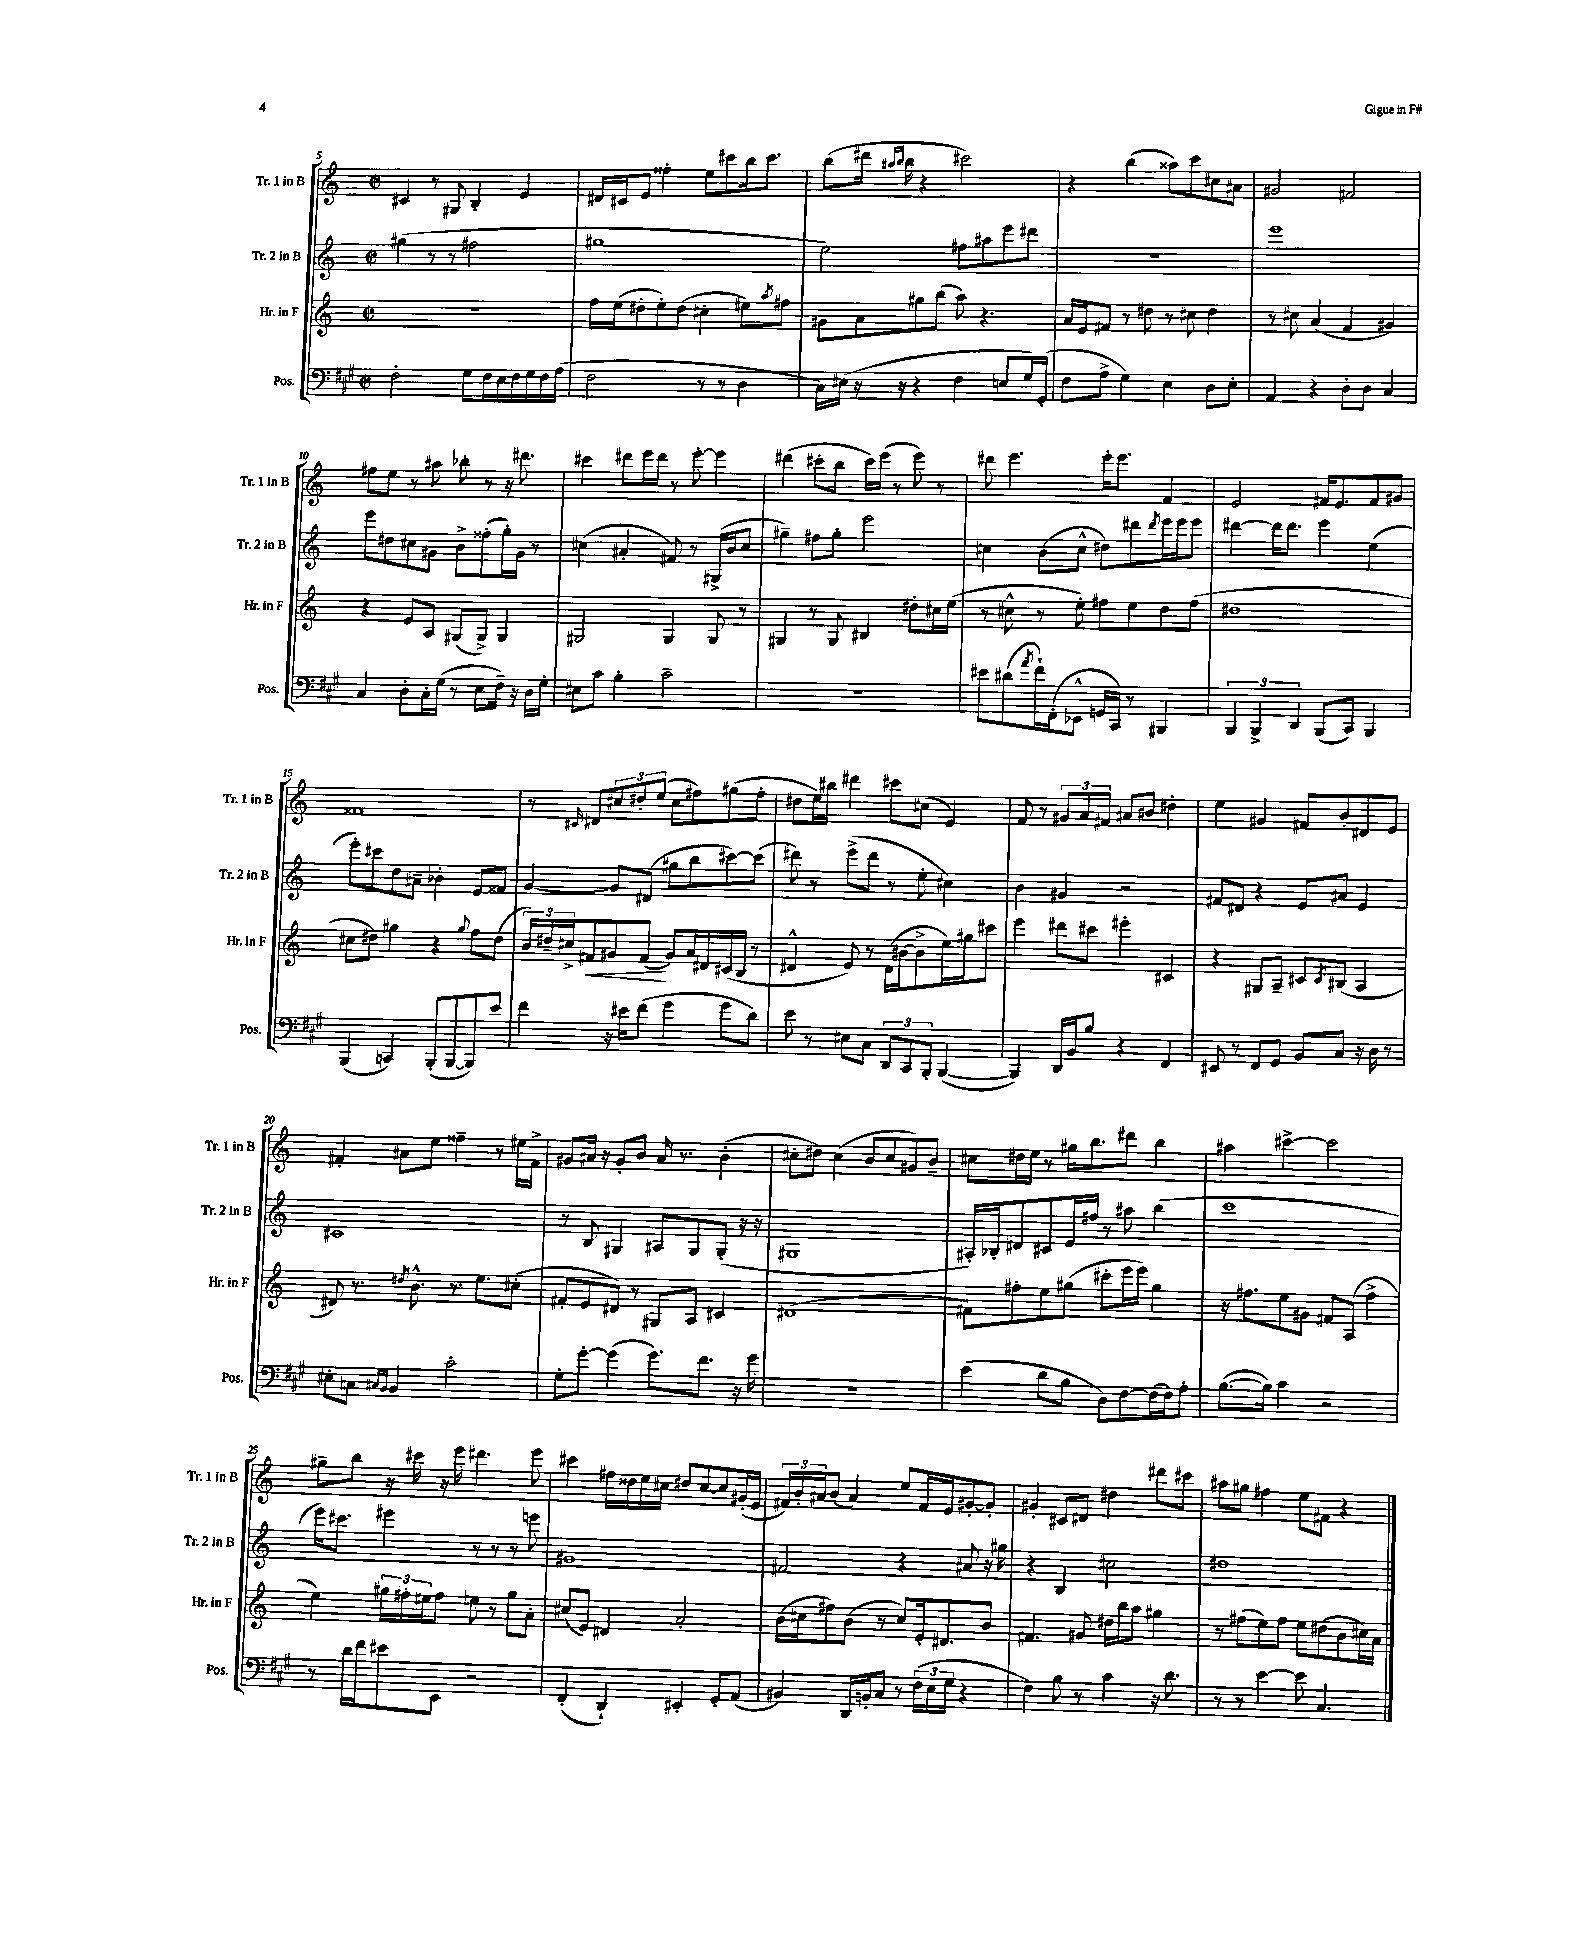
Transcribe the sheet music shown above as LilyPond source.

<<
\new StaffGroup <<
\new Staff = "s0" \with { instrumentName = "Tr. 1 in B" shortInstrumentName = "Tr. 1 in B" } {
    \clef treble \key c \major \defaultTimeSignature \time 2/2
    cis'4 r8 gis8 b4-. e'4 |
    dis'16 cis'16 e'8 fisis''4-. e''8 cis'''8 b''16 cis'''8. |
    b''8( dis'''16 \grace { ais''16 b''16 } b''16 r4 cis'''2) |
    r4 b''4( aisis''8) c'''8 cis''8 ais'8 |
    gis'2 fis'2 |
    fis''8 e''8 r8 ais''8 bes''8-. r8 r16 dis'''8. |
    cis'''4 dis'''8 e'''16 dis'''16 r8 e'''8~-. e'''4 |
    dis'''4( cis'''8-. b''8 cis'''16) e'''16( r8 e'''8) r8 |
    dis'''8 e'''4. e'''16-. e'''8. f'4 |
    e'2 fis'16 e'8. fis'8 gis'8 |
    fisis'1 |
    r8 \grace { cis'16 } dis'8 \tuplet 3/2 { cis''8 dis''8-. e''8( } cis''8 fis''8) gis''8( fis''8-. |
    dis''8 e''16) bis''16 dis'''4 cis'''8 cis''8( e'4) |
    f'8 r8 \tuplet 3/2 { gis'8 a'8 fis'8 } ais'8 bis'8 dis''4-. |
    e''4 gis'4 fis'8 b'8-. dis'8 e'8 |
    fis'4-. ais'8 e''8 fisis''4-- r8 eis''16 fis'16-> |
    gis'8 ais'16 r16 gis'8-. b'8 ais'16 r8. b'4-.( |
    cis''8-. dis''8) cis''4( b'8 cis''8 gis'8) b'8-- |
    cis''8 dis''16 e''16 r8 gis''16 b''8. dis'''8 b''4 |
    ais''4 cis'''4~-> cis'''2 |
    gis''8-- b''8 r16 cis'''16 r16 e'''16 dis'''4. e'''8 |
    cis'''4 fis''16 disis''16 e''16 cis''16 dis''8 cis''8~ cis''8 gis'16-.( e'16 |
    \tuplet 3/2 { fis'16) b'16-. ais'16 } b'8( ais'4) e''8 fis'16 e'16 gis'8~-. gis'8-. |
    gis'4-. cis'8 dis'8 dis''4 dis'''8 cis'''8 |
    ais''8 gis''8 fis''4 e''8 fis'8 r4 \bar "|." |
}
\new Staff = "s1" \with { instrumentName = "Tr. 2 in B" shortInstrumentName = "Tr. 2 in B" } {
    \clef treble \key c \major \defaultTimeSignature \time 2/2
    gis''4( r8 r8 fis''2 |
    gis''1 |
    e''2) fis''8 ais''8 e'''8 dis'''8 |
    R1 |
    e'''1 |
    e'''8 dis''8 cis''8 gis'8 b'8-> fisis''8-.( g''16-.) gis'16 r8 |
    cis''4( ais'4-. fis'8) r8 gis16->( b'16 cis''8 |
    gis''4--) fis''8 gis''8-. e'''2 |
    cis''4 b'8( cis''8-^ dis''8) dis'''8 \acciaccatura { dis'''8 } e'''16 e'''16 e'''8 |
    dis'''4~ dis'''16 dis'''8. e'''4 e''4( |
    e'''8-.) cis'''8 d''8 ais'8-- bes'4-. e'8 fisis'8 |
    g'4~ g'8 dis'8( gis''8 b''8 cis'''8~) cis'''8( |
    dis'''8) r8 e'''8->( dis'''8 r8 e''8-. cis''4) |
    b'4 gis'4 r2 |
    fis'8 dis'8 r4 e'8 ais'8 e'4 |
    cis'1 |
    r8 b8 gis4 ais8 gis8 gis8-.( r16 r16 |
    gis1 |
    ais16-.) bes16-. dis'8 cis'8 e'16 fis''16 r8 ais''8 b''4( |
    c'''1 |
    e'''16) cis'''8. eis'''4 r8 r8 r8 e'''8 |
    gis'1 |
    fis'2 r4 ais'8 r16 gis''16 |
    r4 b4 cis''2 |
    dis''1 \bar "|." |
}
\new Staff = "s2" \with { instrumentName = "Hr. in F" shortInstrumentName = "Hr. in F" } {
    \clef treble \key c \major \defaultTimeSignature \time 2/2
    R1 |
    f''16 e''16( dis''8-. e''8-.) dis''8( cis''4-. eis''8) \acciaccatura { a''8 } fis''8 |
    gis'8 a'8 gis''8 b''8( a''8) r4. |
    a'16 e'16 fis'8 r8 dis''8 r8 cis''8 dis''4 |
    r8 cis''8 a'4( f'4 gis'4) |
    r4 e'8 a8 gis8( gis8->) gis4 |
    gis2 gis4 gis8 r8 |
    gis4 r8 gis8 bis4 dis''8-. cis''16 e''16( |
    r8 cis''8-^ r8 e''8-.) fis''8 e''8 d''8 fis''8( |
    dis''1 |
    cis''8 dis''8) gis''4 r4 \appoggiatura { gis''8 } f''8 dis''8( |
    \tuplet 3/2 { b'16) dis''16-- cis''16-> } fis'8\< gis'8 fis'8\!( gis'8) a'16 dis'16 cis'16( b16 r8 |
    dis'4-^ e'8) r8 dis'16( bis'16~ bis'8-> e''16) gis''16 cis'''8 |
    e'''4 dis'''8 cis'''8 eis'''4-. cis'4 |
    r4 gis8 a8-- cis'8 \acciaccatura { cis'8 } bis8( a4 |
    dis'8) r8. \acciaccatura { dis''8 } b'8.-^ r8. e''8. cis''8-.( |
    fis'8-. e'8 dis'8) r8 gis8 a8 cis'4 |
    dis'1( |
    fis'8) fis''8-. e''8 gis''8( cis'''8-. e'''16 e'''16) gis''4 |
    r16 fis''8. e''8 gis'8 fis'8 a8( fis''4-> |
    e''4) \tuplet 3/2 { gis''16 fis''16-. eis''16 } fis''8 e''8 r8 gis''8 a'8-. |
    cis''8( e'8) dis'4 a'2-. |
    b'16( cis''16 fis''8) b'8( r8 cis''8) e'16-. dis'8. b'8 |
    fis'4. gis'8 dis''16 b''16 a''8 gis''4 |
    r8 fis''8( e''8) fis''8 e''8 dis''8( b'8 cis''16) a'16 \bar "|." |
}
\new Staff = "s3" \with { instrumentName = "Pos." shortInstrumentName = "Pos." } {
    \clef bass \key a \major \defaultTimeSignature \time 2/2
    fis2-. gis8 fis16 e16 fis16 gis16 fis16 a16( |
    fis2 r8 r8 d4 |
    cis16) eis16( r16 r16 r4 fis4 e8 gis16) gis,16-.( |
    fis8 a8-> gis4) e4 d8 e8-. |
    a,4 r4 d8-. d8 cis4 |
    cis4 d8-. cis16-. gis16( r8 e8 fis16--) r16 d16 gis16-. |
    eis8 cis'8 b4-. cis'2-- |
    R1 |
    eis'8 dis'8( \acciaccatura { a'8 } fis'16-!) fis,16-.( ees,8-^ g,16 cis,16) r8 bis,,4 |
    \tuplet 3/2 { b,,4 b,,4-> d,4 } b,,8( cis,8) b,,4 |
    b,,4( c,4) b,,8-.( b,,8~ b,,8) e'8 |
    fis'4 r16 eis'16 fis'8( gis'4 gis'8 d'8) |
    e'8 r8 eis8 cis8 \tuplet 3/2 { d,8 cis,8 b,,8-. } b,,4~( |
    b,,4) d,16 b,16 b8 r4 fis,4 |
    eis,8 r8 fis,8 gis,8 b,8 cis8 r16 d16 r8 |
    eis8-. c8 \grace { cis16 b,16 } b,4 cis'2-. |
    gis8-. gis'8~-. gis'4( gis'8.) fis'8. r16 gis'16 |
    R1 |
    e'4( d'8 b8 d8) fis8~ fis16( fis16) a8-. |
    b8.~( b16) cis'4 r2 |
    r8 d'16 fis'16 eis'8 e,8 r2 |
    fis,4-.( d,4-!) eis,4-. gis,8-. a,8( |
    bis,4) d,16 b,16-. cis8 r8 \tuplet 3/2 { fis16( e16 gis16 } r4 |
    fis4) b8 r8 cis'4 r16 d'8. |
    r8 r8 e'4~ e'8 cis4. \bar "|." |
}
>>
>>
\layout { \context { \Score currentBarNumber = #5 } }
